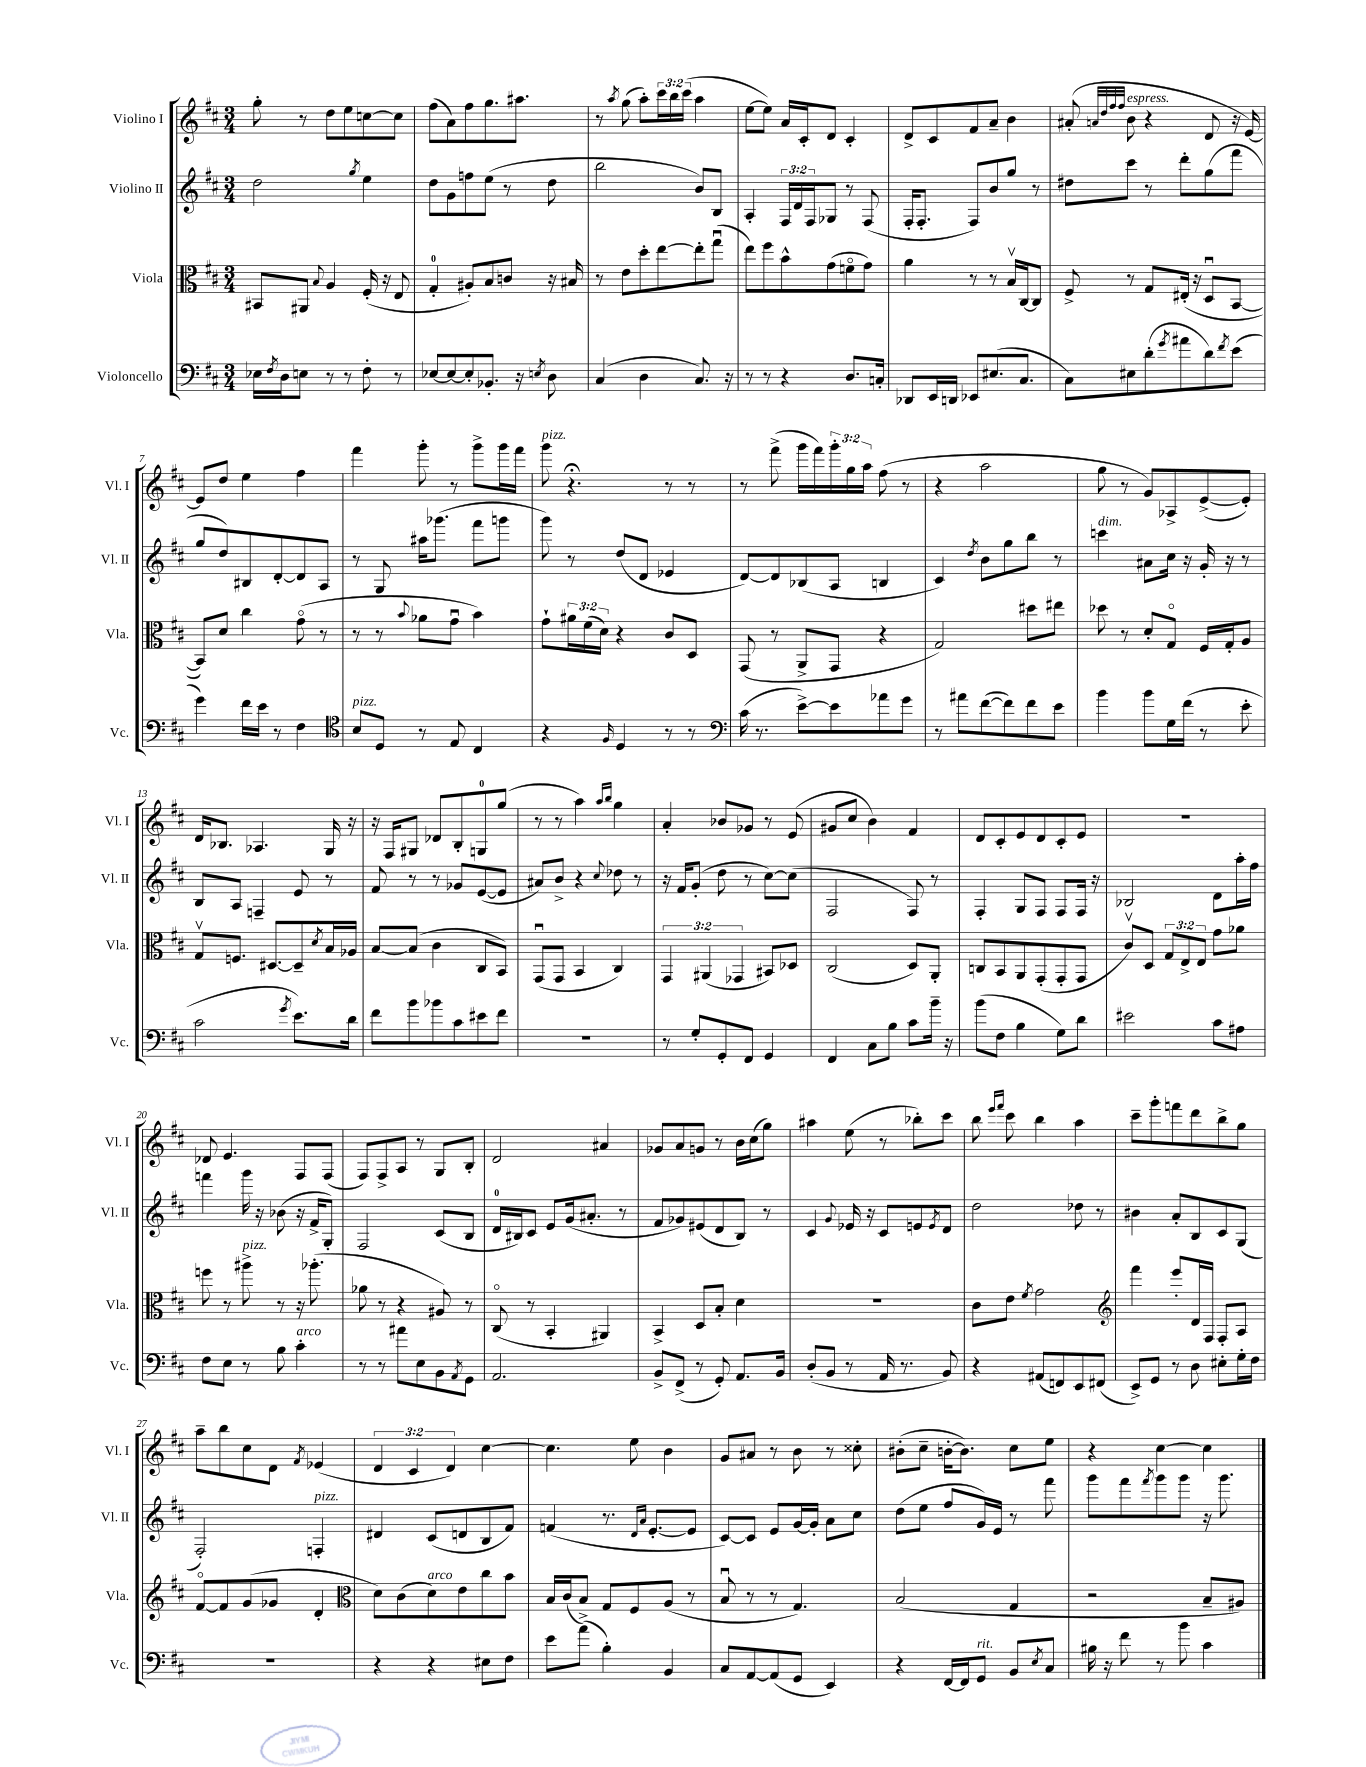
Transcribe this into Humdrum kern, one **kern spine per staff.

**kern	**kern	**kern	**kern
*part4	*part3	*part2	*part1
*staff4	*staff3	*staff2	*staff1
*I"Violoncello	*I"Viola	*I"Violino II	*I"Violino I
*I'Vc.	*I'Vla.	*I'Vl. II	*I'Vl. I
*clefF4	*clefC3	*clefG2	*clefG2
*k[f#c#]	*k[f#c#]	*k[f#c#]	*k[f#c#]
*M3/4	*M3/4	*M3/4	*M3/4
=1	=1	=1	=1
16E-X\LL	8BB#X/L	2dd\	8gg'\
8qF#/	.	.	.
16D\J	.	.	.
8En\J	8AA#X/J	.	8r
.	8qqB/	.	.
8r	4A/	.	8dd\L
8r	.	.	8ee\
.	.	8qgg/	.
8F#'\	(16F#'/	4ee\	[8ccn\
.	16r	.	.
8r	8E/	.	8cc\J]
=2	=2	=2	=2
[8E-X/L	4G'/	8dd\L	(8ff#\L
8E-/_	.	8g\	8a\)
8E-'/]	8A#X'/L)	8ffn\	8ff#\
8.BB-X'/J	8B/	(8ee\J	8.gg\
.	8cn/J	8r	.
16r	.	.	8.aa#X\J
8qEn/	.	.	.
8D\	16r	8dd\	.
.	16B#X/	.	.
=3	=3	=3	=3
(4C#/	8r	2bb\	8r
.	.	.	8qaa/
.	8e\L	.	(8gg\
4D\	8dd'\	.	8aa'\L)
.	[8ee\	.	24ccc#\L
.	.	.	24bb\
.	.	.	(24ccc#\JJ
8.C#/)	8ee'\]	8b/L)	4aa\
.	(8ggu\J	8B/J	.
16r	.	.	.
=4	=4	=4	=4
8r	8ee\L)	4A'/	[8ee\L
8r	8ff#\	.	8ee\J])
4r	8b^^\	24F#/LL	16a/LL
.	.	24d/	.
.	.	.	16c#'/J
.	.	24F#/J	.
.	(8g\	8G-X/J	8d/J
8.D/L	8fn\	8r	4c#'/
.	8g\J)	(8F#/	.
16Cn'/Jk	.	.	.
=5	=5	=5	=5
8DD-X/L	4a\	16F#'/KL	8d^/L
.	.	8.F#'/J	.
16EE/L	.	.	8c#/
16DDn/JJ	.	.	.
8EE-X/L	8r	8F#/L)	8f#/
(8.E#X/	8r	8b/	8a~/J
.	16Bv/LL	8gg/J	4b\
8.C#/J	[16C#/J	.	.
.	8C#/J]	8r	.
=6	=6	=6	=6
8C#\L)	8F#^/	8dd#X\L	(8a#X'/
.	.	.	32qqan/LLL
.	.	.	32qqdd/
.	.	.	32qqff#/
.	.	.	32qqff#/JJJ
!	!	!	!LO:TX:a:i:t=espress.
8E#X\	8r	8ccc#\J	8b\
(8d'\	8G/L	8r	4r
8qg/	.	.	.
8a#X\	(16E#X'/Jk	8ddd'\L	.
.	16r	.	.
8d\)	8Du/L	(8gg\	8d/
8qf#/	.	.	.
(8e\J	[8BB/J	8fff#\J	16r
.	.	.	[16e/)
!!LO:LB:g=z
=7	=7	=7	=7
4g\)	8BB/L])	8gg/L	8e/L]
.	8d/J	8dd/)	8dd/J
16f#\LL	4cc#\	8B#X/	4ee\
16e\JJ	.	.	.
8r	.	[8d'/	.
4F#\	(8g\	8d/]	4ff#\
.	8r	8A/J	.
=8	=8	=8	=8
*clefC4	*	*	*
!LO:TX:a:i:t=pizz.	!	!	!
8B/L	8r	8r	4fff#\
8D/J	8r	8G/	.
.	8qqb/	.	.
8r	8a-X\L	16aa#X\KL	8ggg'\
.	.	(8.ggg-X\J	.
8E/	8gu\J	.	8r
4C#/	4b\)	8fff#\L	8ggg^\L
.	.	8gggn\J	16ggg\L
.	.	.	16fff#\JJ
=9	=9	=9	=9
!	!	!	!LO:TX:a:i:t=pizz.
4r	8g`\L	8ggg\)	8ggg\
.	24a#X\L	8r	4.r;<
.	(24f#\	.	.
.	24d\JJ)	.	.
16qqF#/	.	.	.
4D/	4r	(8dd/L	.
.	.	8d/J	.
8r	8c#/L	4e-X/	8r
8r	8D/J	.	8r
=10	=10	=10	=10
*clefF4	*	*	*
(16c#\	(8GG/	[8d/L)	8r
8.r	.	.	.
.	8r	8d/]	(8fff#^\
[8e^\L)	8AA^/L	(8B-X/	16ggg\LL
.	.	.	16fff#\)
8e\]	8GG/J	8A/J	24ggg'\
.	.	.	24gg\
.	.	.	24aa\JJ
8a-X\	4r	4Bn/	(8ff#\
8g\J	.	.	8r
=11	=11	=11	=11
8r	2G/)	4c#/)	4r
8a#X\L	.	.	.
.	.	8qdd/	.
([8f#\	.	8b\L	2aa\
8f#\])	.	8gg\	.
8f#\	8dd#X\L	8bb\J	.
8e\J	8ee#X\J	8r	.
=12	=12	=12	=12
!	!	!LO:TX:a:i:t=dim.	!
4b\	8dd-X\	4cccn\	8gg\
.	8r	.	8r
8b\L	8d'/L	8a#X\L	8g/L)
16G\L	8G/J	16cc#\Jk	8A-X^/
(16f#\JJ	.	16r	.
8r	16F#/LL	16g'/	([8e^/
.	16G'/J	16r	.
8e'\	8A/J	8r	8e'/J])
!!LO:LB:g=z
=13	=13	=13	=13
2c#\	8Gv/L	8B/L	16d/KL
.	.	.	8.B-X/J
.	8.Fn/J	8A/J	.
.	.	4Fn~/	4.A-X/
.	[8.D#X/L	.	.
8qg/	.	.	.
8.e\L)	8D#~/]	8e/	.
.	8qd/	.	.
.	16B/L	8r	16G/
16d\Jk	16A-X/JJ	.	16r
=14	=14	=14	=14
8f#\L	[8B/L	8f#/	16r
.	.	.	16F#/KL
8b\	(8B/J]	8r	8G#X/J
8b-X\	4c#\	8r	8d-X/L
8c#\	.	8g-X/L	8B'/
8e#X\	8C#/L	([8e/	8Gn/
8f#\J	8BB/J)	8e/J]	(8gg/J
=15	=15	=15	=15
2.r	(8GGu/L	8a#X/L)	8r
.	8GG/J	8b^/J	8r
.	4BB/	4r	4aa\)
.	.	.	16qqaa/LL
.	.	8qqcc#/	16qqbb/JJ
.	4C#/)	8dd-X\	4gg\
.	.	8r	.
=16	=16	=16	=16
8r	6GG/	16r	4a'/
.	.	16f#/KL	.
8G'/L	.	(8g'/J	.
.	(6AA#X/	.	.
8GG'/	.	8dd\	8b-X/L
.	6GG-X/	.	.
8FF#/J	.	8r	8g-X/J
4GG/	8BB#X/L)	[8cc#\L)	8r
.	8D-X/J	(8cc#\J]	(8e/
=17	=17	=17	=17
4FF#/	(2C#/	2F#/	8g#X/L
.	.	.	8cc#/J
8C#\L	.	.	4b\)
8B\J	.	.	.
8c#\L	8D/L)	8F#/)	4f#/
16b~\Jk	8AA'/J	8r	.
16r	.	.	.
=18	=18	=18	=18
(8b\L	8Cn/L	4F#'/	8d/L
8F#\J	8BB/	.	8c#'/
4B\	8AA/	8G/L	8e/
.	(8GG'/	8F#/J	8d/
8G\L)	8GG'/	8F#/L	8c#'/
8d\J	8GG/J	16F#/Jk	8e/J
.	.	16r	.
=19	=19	=19	=19
2e#X\	8c#v/L)	2B-X/	2.r
.	8D/J	.	.
.	12G/L	.	.
.	12E^/	.	.
.	12E/J	.	.
8c#\L	8g\L	8d\L	.
8A#X\J	8a-X\J	16aa'\L	.
.	.	16ff#\JJ	.
!!LO:LB:g=z
=20	=20	=20	=20
8F#\L	8ffn\	4fffn\	8d-X/
8E\J	8r	.	4.e/
!	!LO:TX:a:i:t=pizz.	!	!
8r	8aa#X^\	16ggg\	.
.	.	16r	.
8B\	8r	(8b-X\	.
!LO:TX:a:i:t=arco	!	!	!
4c#'\	16r	16r	8F#/L
.	(8.aa-X'\	16f#^/KL	.
.	.	8G'/J)	(8F#/J
=21	=21	=21	=21
8r	8a-X\	2F#/	8F#/L)
8r	8r	.	8F#^/
8a#X\L	4r	.	8A/J
8E\	.	.	8r
8BB\	8A#X/)	(8c#/L	8G/L
8qAA/	.	.	.
8GG\J	8r	8B/J	8B'/J
=22	=22	=22	=22
2.AA/	(8C#/	16d/LL	2d/
.	.	16B#X/J)	.
.	8r	8c#/J	.
.	4BB'/	8e/L	.
.	.	(16g/k	.
.	.	8.a#X'/J	.
.	4AA#X/)	.	4a#X/
.	.	8r	.
=23	=23	=23	=23
8BB^/L	4BB^/	8f#/L	8g-X/L
(8FF#^/J	.	8g-X/)	8a/
8r	8D/L	(8e#X/	8gn/J
8GG'/)	8B'/J	8d/	8r
8.AA/L	4d\	8B/J)	16b\LL
.	.	.	(16cc#\J
.	.	8r	8gg\J)
16BB/Jk	.	.	.
=24	=24	=24	=24
(8D'/L	2.r	4c#/	4aa#X\
8BB/J	.	.	.
.	.	8qqg/	.
8r	.	16e-X/	(8ee\
.	.	16r	.
16AA/	.	8c#/L	8r
8.r	.	.	.
.	.	8en/	8bb-X'\L)
.	.	8qe/	.
8BB/)	.	8d/J	8ccc#\J
=25	=25	=25	=25
4r	8c#\L	2dd\	8bb\
.	.	.	16qqeee/LL
.	.	.	16qqfff#/JJ
.	8e\J	.	8ccc#\
.	8qf#/	.	.
(8AA#X/L	2g\	.	4bb\
8FFn/)	.	.	.
8EE/	.	8dd-X\	4aa\
(8FF#X/J	.	8r	.
=26	=26	=26	=26
*	*clefG2	*	*
8EE^/L)	4fff#\	4b#X\	8ccc#~\L
8GG/J	.	.	8ggg'\
8r	8eee'/L	8a'/L	8fffn\
8D\	16d/L	8B/	8ddd\
.	16F#/JJ	.	.
8E#X'\L	8F#'/L	8c#/	8bb^\
16G'\L	8A/J	(8G/J	8gg\J
16F#\JJ	.	.	.
!!LO:LB:g=z
=27	=27	=27	=27
2.r	[8f#/L	2F#'/)	8aa~\L
.	8f#/]	.	8bb\
.	(8g/	.	8cc#\
.	8g-X/J	.	8d\J
.	.	.	8qf#/
!	!	!LO:TX:a:i:t=pizz.	!
.	4d'/	4Fn'/	(4e-X/
=28	=28	=28	=28
*	*clefC3	*	*
4r	8d\L)	4d#X/	6d/
.	(8c#\	.	.
.	.	.	6c#/
!	!LO:TX:a:i:t=arco	!	!
4r	8d\)	(8c#/L	.
.	.	.	6d/)
.	8e\	8dn/	.
8E#X\L	8cc#\	8B/	[4cc#\
8F#\J	8b\J	8f#/J)	.
=29	=29	=29	=29
8e\L	16B/LL	(4fn/	4.cc#\]
.	(16c#/J	.	.
(8a\J	8B^/J)	.	.
4B'\)	8G/L	8.r	.
.	8F#/	.	8ee\
.	.	16qqd/LL	.
.	.	16qqa/JJ	.
.	.	[8.e'/L	.
4BB/	(8A/J	.	4b\
.	8r	8e/J]	.
=30	=30	=30	=30
8C#/L	8Bu/	[8c#/L)	8g/L
[8AA/	8r	8c#/J]	8a#X/J
(8AA/]	8r	8e/L	8r
8GG/J	4.G/)	[16g/L	8b\
.	.	16g'/JJ]	.
4EE/)	.	8a\L	8r
.	.	8cc#\J	8cc##X'\
=31	=31	=31	=31
4r	(2B/	(8dd\L	(8b#X'\L
.	.	8ee\J	8cc#~\J
[16FF#/LL	.	8ff#/L	[16bn'\KL
16FF#/J]	.	.	8.b\J])
!LO:TX:a:i:t=rit.	!	!	!
8GG/J	.	16g/L)	.
.	.	16e/JJ	.
8BB/L	4G/	8r	8cc#\L
8qE/	.	.	.
8C#/J	.	8fff#\	8ee\J
=32	=32	=32	=32
16B#X\	2r	8ggg\L	4r
16r	.	.	.
8f#\	.	8fff#\	.
.	.	8qfff#/	.
8r	.	8ggg\	[4cc#\
8b\	.	8ggg\J	.
4c#\	8B~/L	16r	4cc#\]
.	.	8.ggg\	.
.	8A#X/J)	.	.
==	==	==	==
*-	*-	*-	*-
